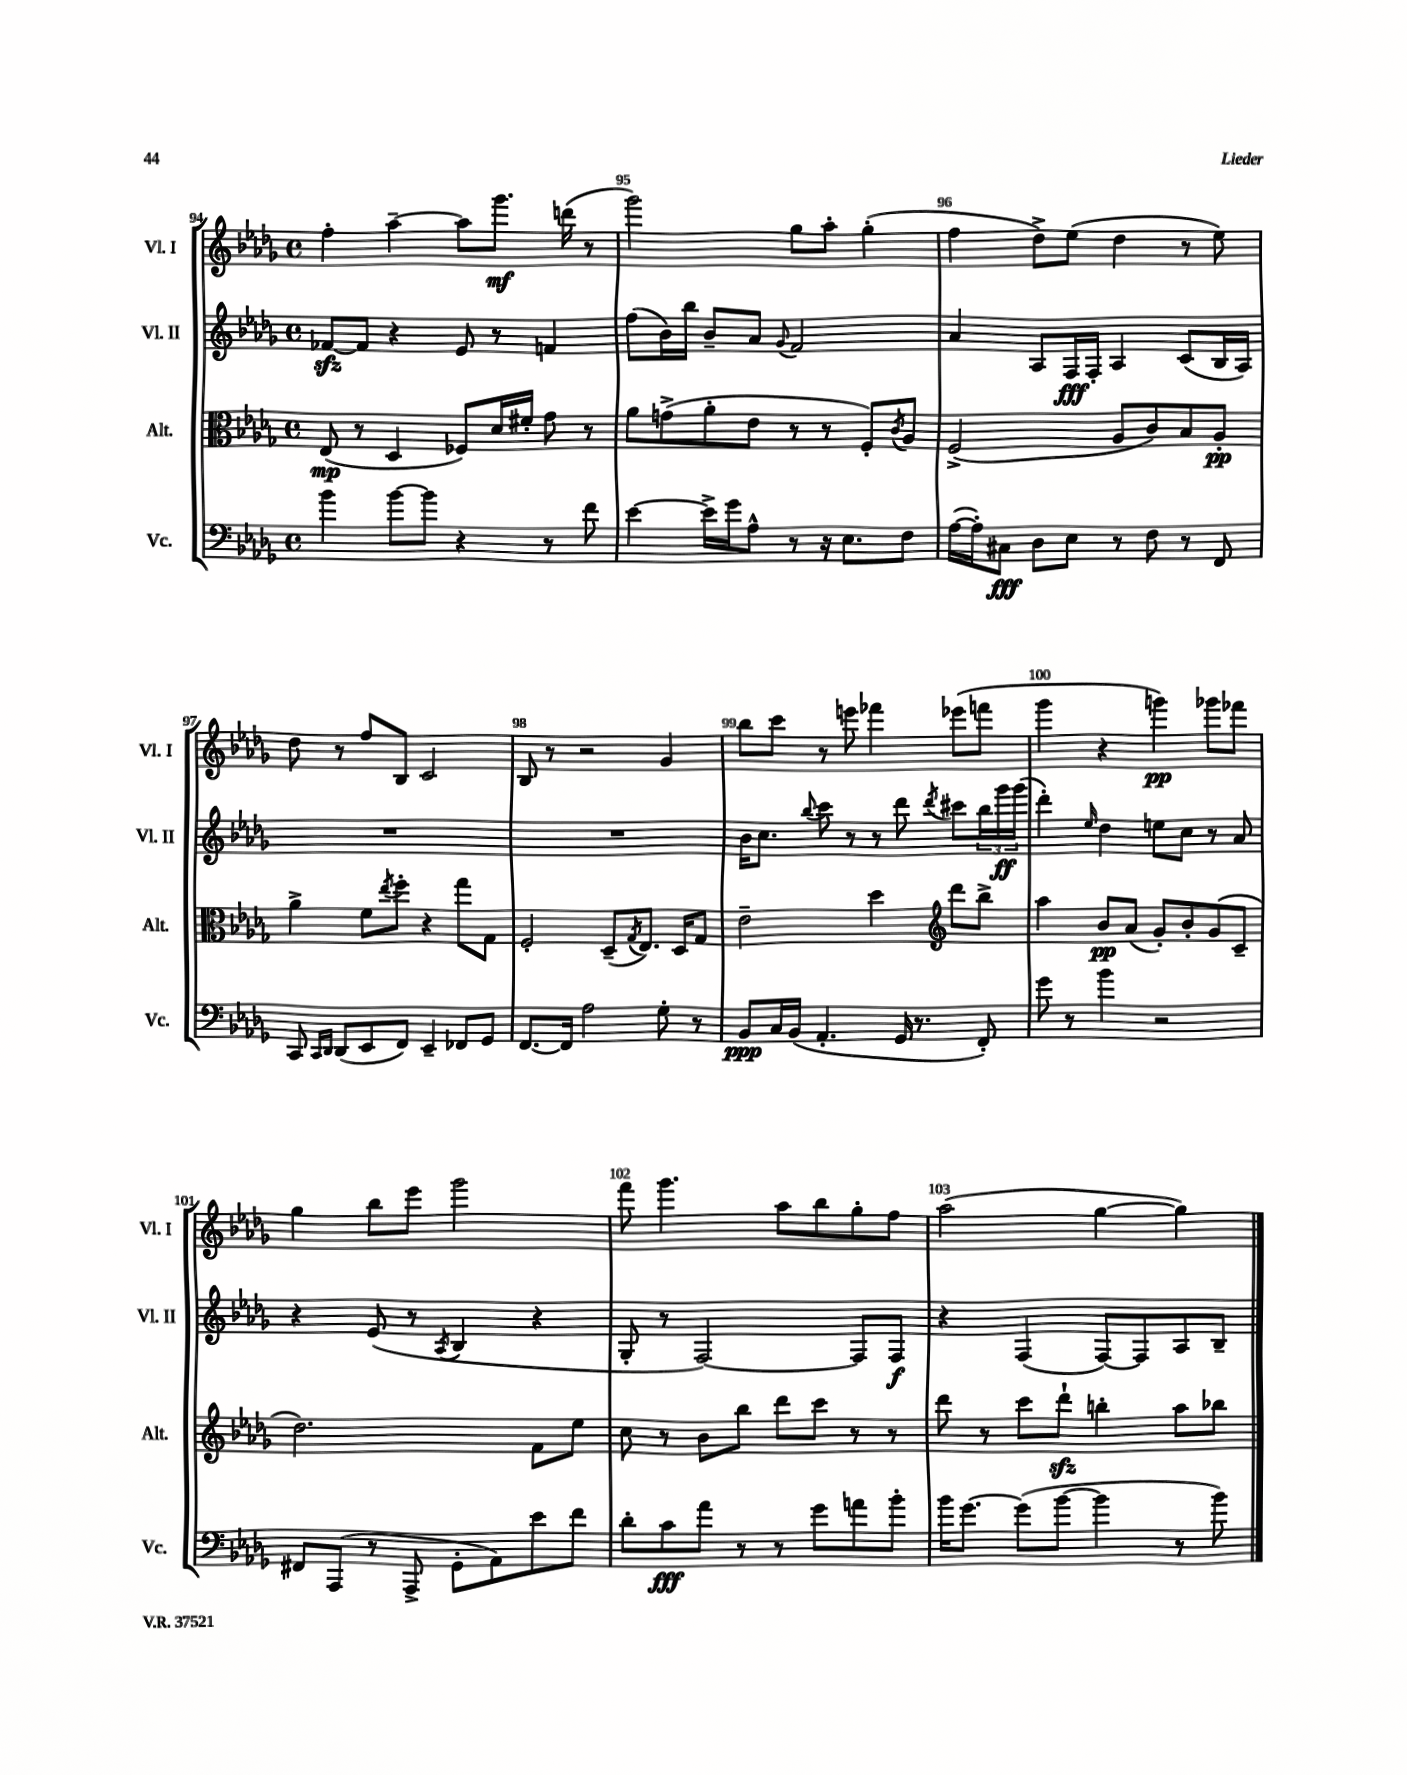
<<
\new StaffGroup <<
\new Staff = "s0" \with { instrumentName = "Vl. I" shortInstrumentName = "Vl. I" } {
    \clef treble \key des \major \defaultTimeSignature \time 4/4
    f''4-. aes''4~-- aes''8 ges'''8.\mf d'''16( r8 |
    ges'''2) ges''8 aes''8-. ges''4-.( |
    f''4 des''8->) ees''8( des''4 r8 ees''8) |
    des''8 r8 f''8 bes8 c'2 |
    bes8 r8 r2 ges'4 |
    bes''8 c'''8 r8 e'''8 fes'''4 ees'''8( f'''8 |
    ges'''4 r4 g'''4\pp) ges'''8 fes'''8 |
    ges''4 bes''8 ees'''8 ges'''2 |
    f'''8 ges'''4. aes''8 bes''8 ges''8-. f''8 |
    aes''2( ges''4~ ges''4) \bar "|." |
}
\new Staff = "s1" \with { instrumentName = "Vl. II" shortInstrumentName = "Vl. II" } {
    \clef treble \key des \major \defaultTimeSignature \time 4/4
    fes'8~\sfz fes'8 r4 ees'8 r8 f'4 |
    f''8( bes'16) bes''16 bes'8-- aes'8 \appoggiatura { ges'8 } f'2 |
    aes'4 aes8 f16\fff f16-. aes4 c'8( bes16 aes16) |
    R1 |
    R1 |
    bes'16 c''8. \appoggiatura { bes''8 } c'''8 r8 r8 des'''8 \acciaccatura { des'''8 } cis'''8 \tuplet 3/2 { bes''16 ges'''16\ff ges'''16( } |
    des'''4-.) \grace { ees''16 } des''4 e''8 c''8 r8 aes'8 |
    r4 ees'8( r8 \acciaccatura { aes8 } bes4 r4 |
    ges8-. r8 f2~) f8 f8\f |
    r4 f4( f8~) f8 aes8 bes8-- \bar "|." |
}
\new Staff = "s2" \with { instrumentName = "Alt." shortInstrumentName = "Alt." } {
    \clef alto \key des \major \defaultTimeSignature \time 4/4
    ees8\mp( r8 des4 fes8) des'16 fis'16-. ges'8 r8 |
    aes'8 g'8->( aes'8-. ees'8 r8 r8 f8-.) \acciaccatura { c'8 } aes8 |
    f2->( aes8 c'8) bes8 aes8-.\pp |
    aes'4-> f'8 \acciaccatura { ees''8 } f''8-. r4 ges''8 ges8 |
    f2-. des8--( \acciaccatura { ges8 } ees8.) des16 ges8 |
    ees'2-- des''4 \clef treble des'''8 bes''8-> |
    aes''4 bes'8\pp aes'8( ges'8-.) bes'8-. ges'8( c'8-- |
    des''2.) f'8 ees''8 |
    c''8 r8 bes'8 bes''8 des'''8 c'''8 r8 r8 |
    des'''8 r8 c'''8 des'''8-!\sfz b''4-. aes''8 bes''8 \bar "|." |
}
\new Staff = "s3" \with { instrumentName = "Vc." shortInstrumentName = "Vc." } {
    \clef bass \key des \major \defaultTimeSignature \time 4/4
    bes'4 bes'8~ bes'8 r4 r8 f'8 |
    ees'4~ ees'16-> ges'16 aes8-^ r8 r16 ees8. f8 |
    aes16~( aes16-.) cis8\fff des8 ees8 r8 f8 r8 f,8 |
    c,8 \grace { c,16 des,16 } des,8( ees,8 f,8) ees,4-- fes,8 ges,8 |
    f,8.~ f,16 aes2 ges8-. r8 |
    bes,8\ppp c16 bes,16( aes,4.-. ges,16 r8. f,8-.) |
    ges'8 r8 bes'4 r2 |
    fis,8 aes,,8( r8 aes,,8-> ges,8-. aes,8) ees'8 f'8 |
    des'8-. c'8\fff aes'8 r8 r8 ges'8 a'8 bes'8-. |
    bes'16 ges'8.~ ges'8( bes'8~ bes'4 r8 bes'8) \bar "|." |
}
>>
>>
\layout { \context { \Score currentBarNumber = #94 \override BarNumber.break-visibility = ##(#f #t #t) barNumberVisibility = #all-bar-numbers-visible } }
